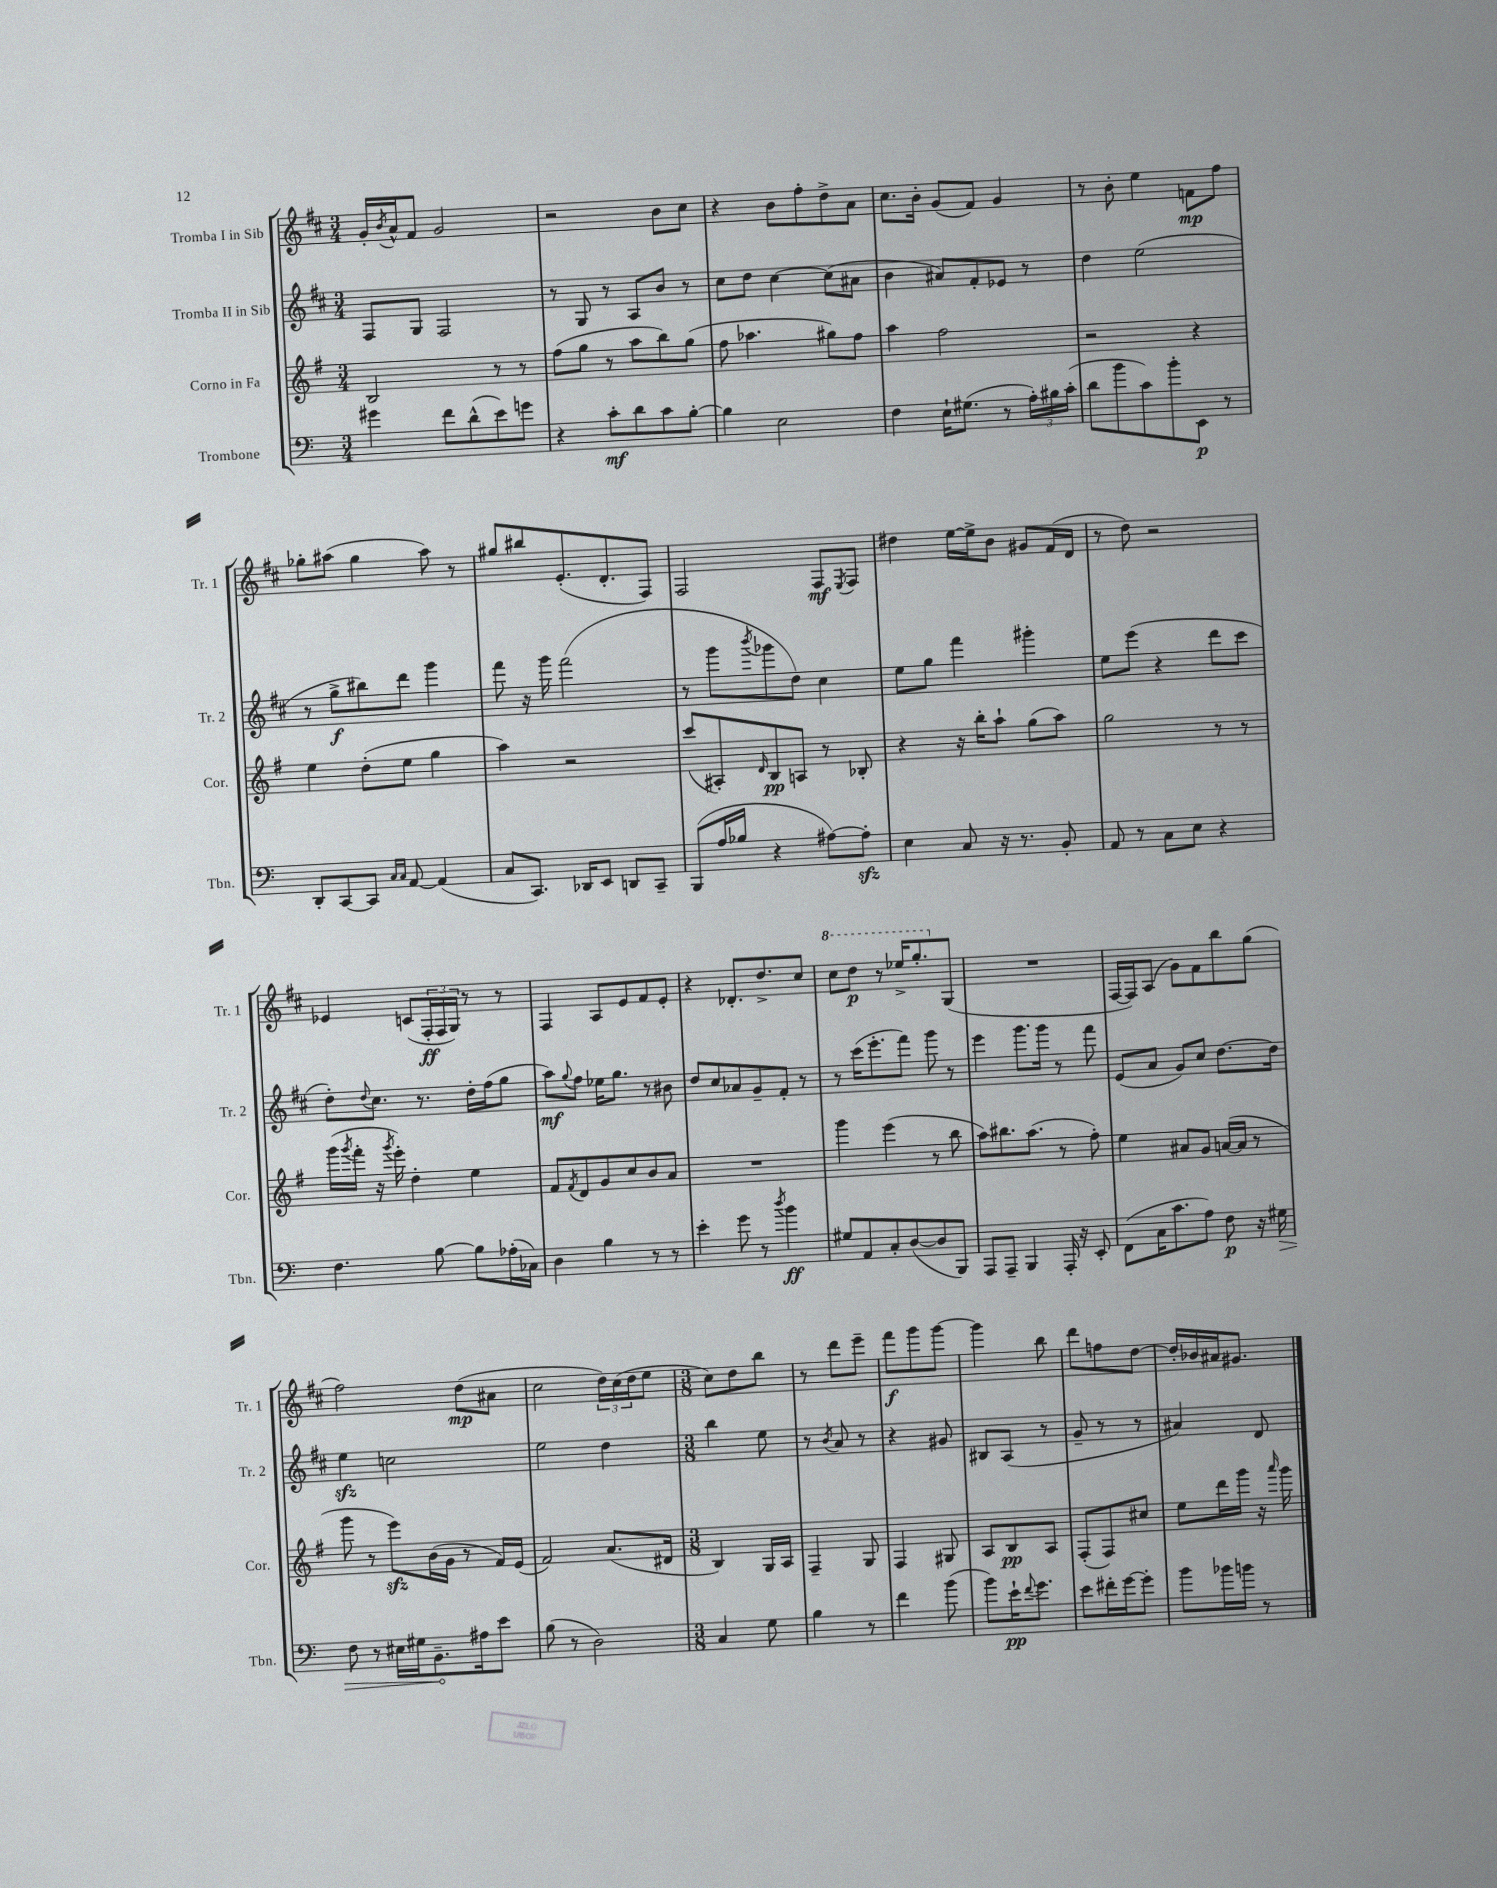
<<
\new StaffGroup <<
\new Staff = "s0" \with { instrumentName = "Tromba I in Sib" shortInstrumentName = "Tr. 1" } {
    \clef treble \key d \major \numericTimeSignature \time 3/4
    g'16-. \acciaccatura { b'8 } a'16-^ fis'8 g'2 |
    r2 b'8 cis''8 |
    r4 b'8 fis''8-. d''8-> a'8 |
    cis''8. b'16-. g'8( fis'8) g'4 |
    r8 b'8-. e''4 f'8\mp fis''8 |
    ges''8-. ais''8( ges''4 ais''8) r8 |
    gis''8 bis''8 e'8.-.( d'8.-. fis8) |
    fis2 fis8\mf \acciaccatura { e8 } fis8 |
    dis''4 e''16~ e''16-> b'8 gis'8 fis'16( d'16 |
    r8 d''8) r2 |
    ees'4 c'8( \tuplet 3/2 { fis16-.\ff fis16 g16) } r8 r8 |
    fis4 a8 e'8 fis'8 e'8-. |
    r4 des'8.-. d''8.-> cis''8 |
    \ottava #1 cis'''8 d'''8\p r8 ees'''16-> g'''8.-. \ottava #0 g8( |
    R2. |
    fis16~ fis16) a8( g'8) fis'8 b''8 g''8( |
    fis''2) d''8\mp( ais'8 |
    cis''2 \tuplet 3/2 { d''16) cis''16( d''16 } e''8 |
    \numericTimeSignature \time 3/8 cis''8) d''8 b''8 |
    r8 d'''8 e'''8-- |
    fis'''8\f g'''8 g'''8~ |
    g'''4 b''8 |
    d'''8 f''8 d''8~ |
    d''16-. bes'16 ais'16 gis'8. \bar "|." |
}
\new Staff = "s1" \with { instrumentName = "Tromba II in Sib" shortInstrumentName = "Tr. 2" } {
    \clef treble \key d \major \numericTimeSignature \time 3/4
    fis8 g8 fis2 |
    r8 g8 r8 a8 b'8 r8 |
    cis''8 d''8 cis''4~ cis''8( ais'8 |
    b'4 ais'8) fis'8-. ees'8 r8 |
    d''4 e''2( |
    r8 g''8->\f bis''8) d'''8 g'''4 |
    fis'''8 r16 g'''16 fis'''2( |
    r8 g'''8 \acciaccatura { b'''8 } ges'''8 d''8) cis''4 |
    e''8 g''8 fis'''4 gis'''4-. |
    e''8 e'''8( r4 d'''8 cis'''8 |
    d''8-.) \appoggiatura { d''8 } cis''8. r8. d''16-. fis''16( g''8 |
    a''8\mf) \appoggiatura { g''8 } fis''8 ees''16 g''8. r8 bis'8 |
    d''8 cis''8 aes'8 g'8-- fis'8-. r8 |
    r8 cis'''16( e'''8.-. fis'''8) g'''8 r8 |
    e'''4 g'''8. g'''16 r8 fis'''8 |
    e'8( a'8 g'8) cis''8 d''8.~ d''16 |
    e''4\sfz c''2 |
    e''2 d''4 |
    \numericTimeSignature \time 3/8 b''4 e''8 |
    r8 \acciaccatura { b'8 } a'8 r8 |
    r4 gis'8 |
    bis8 a8( r8 |
    g'8-- r8 r8 |
    ais'4) d'8 \bar "|." |
}
\new Staff = "s2" \with { instrumentName = "Corno in Fa" shortInstrumentName = "Cor." } {
    \clef treble \key g \major \numericTimeSignature \time 3/4
    b2 r8 r8 |
    fis''8( g''8 r8 a''8 b''8) g''8( |
    fis''8 aes''4. gis''8) fis''8 |
    a''4 fis''2 |
    r2 r4 |
    e''4 d''8-.( e''8 g''4 |
    a''4) r2 |
    c'''8( ais8-.) \grace { d'16 } b8\pp a8 r8 bes8-. |
    r4 r16 b''16-. a''8-! g''8( a''8) |
    g''2 r8 r8 |
    g'''16( \acciaccatura { g'''8 } fis'''16-. r16 \acciaccatura { g'''8 } e'''16-.) d''4-. e''4 |
    fis'8 \acciaccatura { fis'8 } d'8 g'8 c''8 b'8 a'8 |
    R2. |
    g'''4 e'''4( r8 b''8 |
    a''8) bis''8. a''8.( r8 fis''8-.) |
    e''4 ais'8 g'8 a'16~( a'16 r8 |
    g'''8 r8 e'''8\sfz) b'16( g'16 r8 fis'16) e'16( |
    fis'2) a'8.( dis'16 |
    \numericTimeSignature \time 3/8 b4) g16 a16 |
    fis4-- g8 |
    fis4 gis8 |
    a8 b8\pp a8 |
    fis8-.( fis8) cis''8 |
    e''8 d'''16 g'''16 r16 \grace { a'''16 } g'''16 \bar "|." |
}
\new Staff = "s3" \with { instrumentName = "Trombone" shortInstrumentName = "Tbn." } {
    \clef bass \key c \major \numericTimeSignature \time 3/4
    gis'4 f'8 d'8-^( e'8) g'8 |
    r4 c'8-.\mf d'8 c'8 b8~-. |
    b4 e2 |
    f4 e16-! gis8.( r8 \tuplet 3/2 { a16-.) bis16 c'16-.( } |
    d'8 b'8 c'8) b'8-. e,8\p r8 |
    d,8-. c,8~ c,8 \grace { c16 c16 } a,8~ a,4( |
    c8 c,8.) des,16 e,8 d,8 c,8-- |
    b,,8( a16 bes16 r4 ais8~) ais8-.\sfz |
    e4 c8 r16 r8. b,8-. |
    a,8 r8 c8 e8 r4 |
    f4. b8~ b8 aes16-.( ces16) |
    d4 b4 r8 r8 |
    e'4-. g'8 r8 \acciaccatura { d''8 } b'4\ff |
    gis8 a,8 c8-. d8~( d8 b,,8) |
    a,,8 a,,8-- b,,4 a,,16-. r16 e,8-. |
    f,8( c16 c'8. a8) f8\p r16 \once \override Hairpin.circled-tip = ##t gis16\> |
    f8 r8 eis16 gis16 b,8.--\! ais16 e'8 |
    b8( r8 d2) |
    \numericTimeSignature \time 3/8 c4 g8 |
    b4 r8 |
    f'4 b'8( |
    b'8) e'16-!\pp \appoggiatura { f'8 } g'8. |
    e'8 fis'16-. g'16~ g'8-. |
    b'8 bes'16 b'16 r8 \bar "|." |
}
>>
>>
\layout { \context { \Score \remove "Bar_number_engraver" } }
